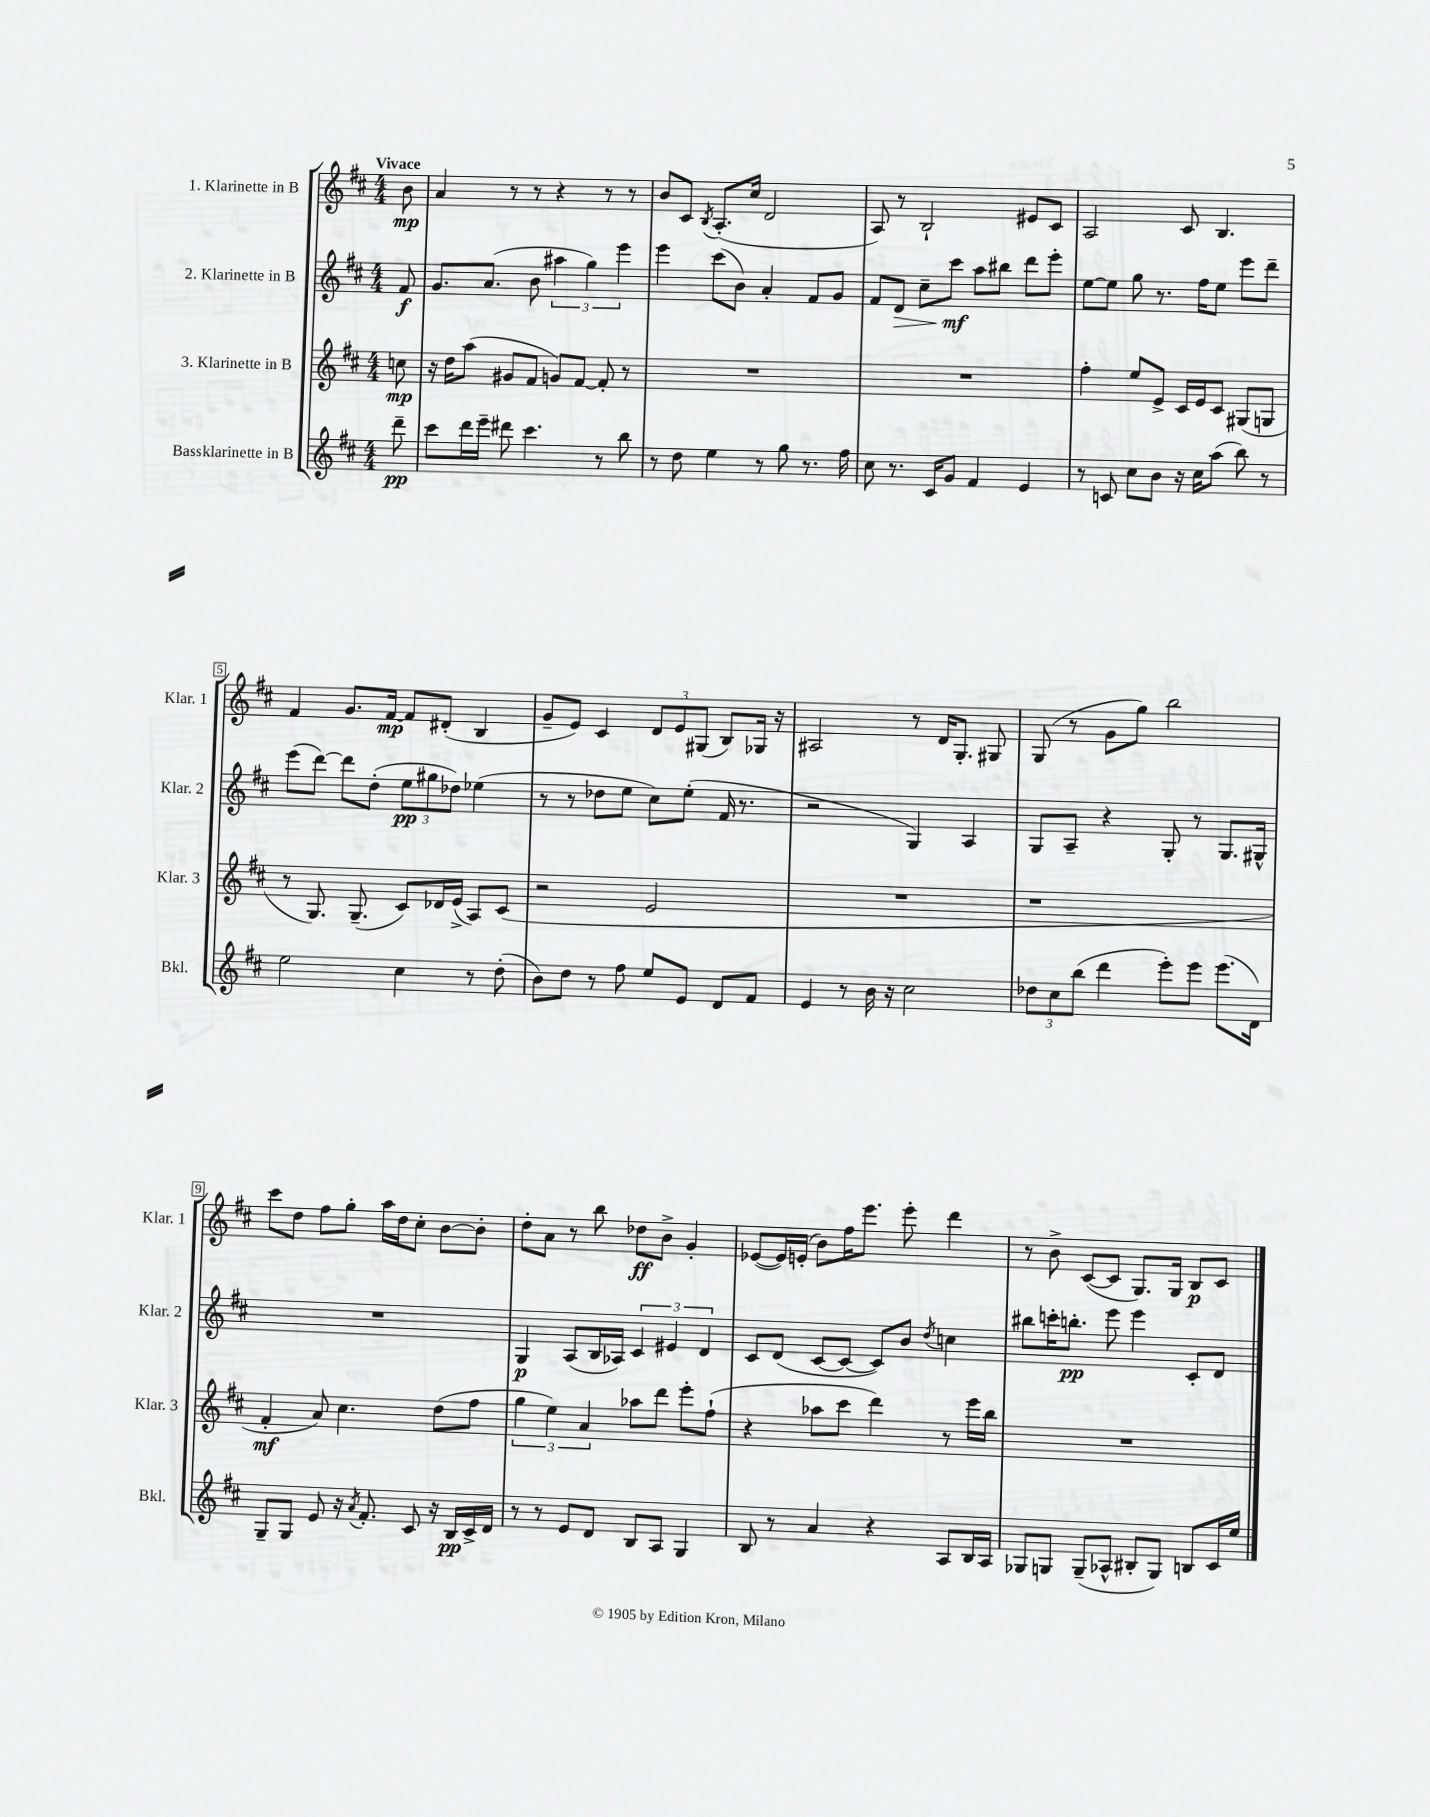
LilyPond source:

<<
\new StaffGroup <<
\new Staff = "s0" \with { instrumentName = "1. Klarinette in B" shortInstrumentName = "Klar. 1" } {
    \clef treble \key d \major \numericTimeSignature \time 4/4 \partial 8 \tempo "Vivace"
    \autoBeamOff b'8\mp |
    a'4 r8 r8 r4 r8 r8 |
    b'8[ cis'8] \acciaccatura { b8 } a8.[-.( cis''16] d'2 |
    a8) r8 b2-! eis'8[ cis'8] |
    a2 cis'8 b4. |
    fis'4 g'8.[ fis'16]~\mp fis'8[ dis'8]-.( b4 |
    g'8[-- e'8]) cis'4 \tuplet 3/2 { d'8[ e'8 gis8]( } b8[) ges16] r16 |
    ais2 r8 d'16[ g8.]-. gis8 |
    g8( r8 g'8[ g''8]) b''2 |
    cis'''8[ d''8] fis''8[ g''8]-. a''16[ d''16 cis''8]-. b'8[~ b'8]-. |
    d''8[-. a'8] r8 b''8 des''8[\ff b'8]-> g'4-. |
    ees'8[~( ees'16) e'16]-.( b'8[) fis''16 e'''8.] e'''8-. d'''4 |
    r8 b'8-> cis'8[~( cis'8] g8.[) g16] b8[\p cis'8] \bar "|." |
}
\new Staff = "s1" \with { instrumentName = "2. Klarinette in B" shortInstrumentName = "Klar. 2" } {
    \clef treble \key d \major \numericTimeSignature \time 4/4 \partial 8
    \autoBeamOff fis'8\f |
    g'8.[ a'8.]( b'8 \tuplet 3/2 { ais''4 g''4) e'''4 } |
    e'''4 cis'''8[( b'8]) a'4-. fis'8[ g'8] |
    fis'8[ d'8]\> cis''8[-- cis'''8]\mf\! a''8[ bis''8] d'''8[ e'''8]-. |
    e''8[~ e''8] g''8 r8. fis''16[ e''8] e'''8[ d'''8]-- |
    e'''8[( d'''8]~) d'''8[ d''8]-.( \tuplet 3/2 { e''8[\pp gis''8 des''8]) } ees''4( |
    r8 r8 des''8[ e''8] cis''8[) e''8]-.( fis'16 r8. |
    r2 g4) a4 |
    g8[ a8]-- r4 g8-. r8 g8.[ gis16]-^ |
    R1 |
    g4\p a8[( b16 aes16]) \tuplet 3/2 { cis'4 eis'4 d'4 } |
    cis'8[ d'8]( cis'8[~ cis'8]~ cis'8[) b'8] \acciaccatura { d''8 } c''4 |
    bis''8[ c'''16-. b''8.]-.\pp e'''8 e'''4 cis'8[-. d'8] \bar "|." |
}
\new Staff = "s2" \with { instrumentName = "3. Klarinette in B" shortInstrumentName = "Klar. 3" } {
    \clef treble \key d \major \numericTimeSignature \time 4/4 \partial 8
    \autoBeamOff c''8\mp |
    r16 d''16[ a''8]( gis'8[ fis'8] g'8[) fis'8]~ fis'8-. r8 |
    R1 |
    R1 |
    fis''4-. e''8[ e'8]-> cis'16[ e'16 cis'8] gis8[( g8] |
    r8 g8.) g8.--( cis'8[) des'16 e'16]->( a8[) cis'8]( |
    r2 e'2 |
    R1 |
    r1 |
    fis'4-.\mf a'8) cis''4. d''8[( fis''8] |
    \tuplet 3/2 { g''4 e''4) a'4 } aes''8[ d'''8] e'''8[-. fis''8]-!( |
    r4 aes''8[ cis'''8] d'''4) r8 e'''16[ b''16] |
    R1 \bar "|." |
}
\new Staff = "s3" \with { instrumentName = "Bassklarinette in B" shortInstrumentName = "Bkl." } {
    \clef treble \key d \major \numericTimeSignature \time 4/4 \partial 8
    \autoBeamOff d'''8--\pp |
    cis'''8[ d'''16 e'''16]-- dis'''8 cis'''4. r8 b''8 |
    r8 d''8 e''4 r8 g''8 r8. fis''16 |
    cis''8 r8. cis'16[ g'8] fis'4 e'4 |
    r8 c'8 cis''8[ b'8] r16 cis''16[ a''8]( b''8) r8 |
    e''2 cis''4 r8 d''8-.( |
    b'8[) d''8] r8 fis''8 e''8[ e'8] d'8[ fis'8] |
    e'4 r8 b'16 r16 cis''2 |
    \tuplet 3/2 { des''8[ cis''8 b''8]( } d'''4 e'''8[-.) e'''8] e'''8.[( d'16]) |
    g8[-- g8] e'8 r16 \acciaccatura { a'8 } fis'8.-. cis'8 r16 b16[\pp cis'16-> d'16] |
    r8 r8 e'8[ d'8] b8[ a8] g4 |
    b8 r8 a'4 r4 a8[ b16 a16] |
    ges8[ g8] g8[--( aes8]-^ bis8[-. g8]) b8[ cis'16 e''16] \bar "|." |
}
>>
>>
\layout { \context { \Score \override BarNumber.stencil = #(make-stencil-boxer 0.1 0.3 ly:text-interface::print) } }
